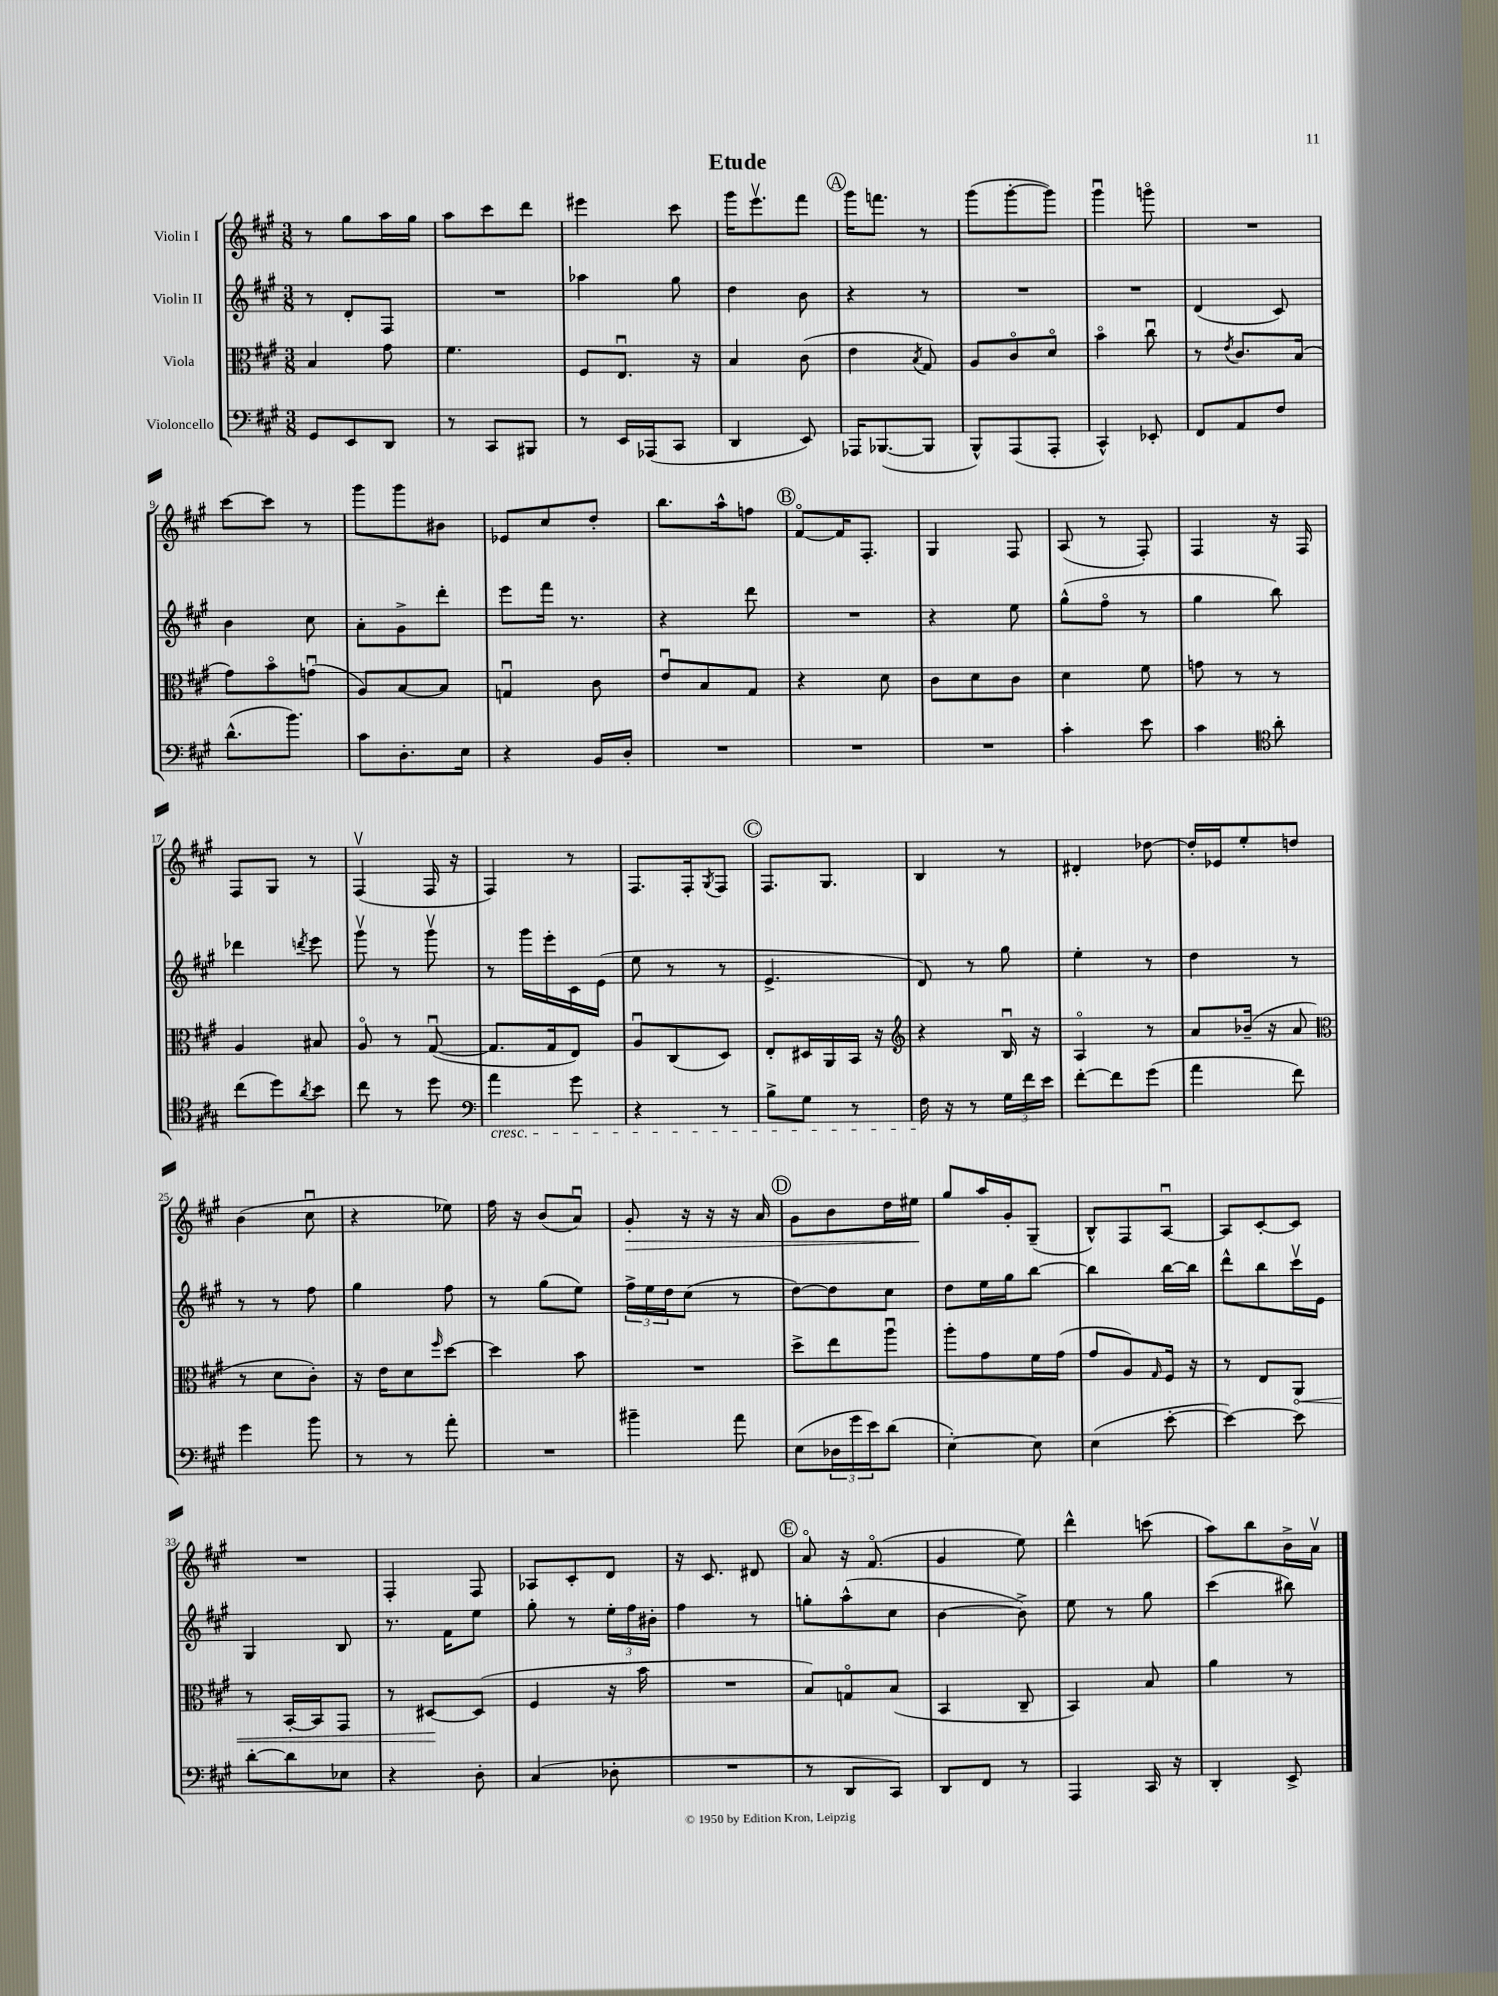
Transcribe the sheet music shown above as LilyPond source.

\header { title = "Etude" }
<<
\new StaffGroup <<
\new Staff = "s0" \with { instrumentName = "Violin I" } {
    \clef treble \key a \major \numericTimeSignature \time 3/8
    r8 gis''8 a''16 gis''16 |
    a''8 cis'''8 d'''8 |
    eis'''4 cis'''8 |
    gis'''16 e'''8.\upbow fis'''8 |
    \mark \markup { \circle "A" } gis'''16 f'''8. r8 |
    gis'''8( gis'''8~-. gis'''8) |
    gis'''4\downbow g'''8\flageolet |
    R4. |
    cis'''8~ cis'''8 r8 |
    gis'''8 gis'''8 bis'8 |
    ees'8 cis''8 d''8-. |
    b''8. a''16-^ f''8 |
    \mark \markup { \circle "B" } fis'8~\flageolet fis'16 fis8.-. |
    gis4 fis8 |
    a8( r8 fis8-.) |
    fis4 r16 fis16 |
    fis8 gis8 r8 |
    fis4\upbow( fis16 r16 |
    fis4) r8 |
    fis8. fis16-. \acciaccatura { gis8 } fis8 |
    \mark \markup { \circle "C" } fis8. gis8. |
    b4 r8 |
    dis'4-. des''8~ |
    des''16-. ees'16 e''8-. d''8 |
    b'4( cis''8\downbow |
    r4 ees''8) |
    fis''16 r16 b'8( a'8\downbow) |
    gis'8-.\> r16 r16 r16 a'16 |
    \mark \markup { \circle "D" } gis'8 b'8 d''16 eis''16\! |
    gis''8 a''16 gis'16-. gis8--( |
    b8-^) fis8 a8~\downbow |
    a8 cis'8~-. cis'8 |
    R4. |
    fis4-. fis8 |
    aes8 cis'8-. d'8 |
    r16 cis'8. dis'8 |
    \mark \markup { \circle "E" } a'8\flageolet r16 fis'8.\flageolet( |
    gis'4 e''8) |
    d'''4-^ c'''8( |
    a''8) b''8 b'16-> a'16\upbow \bar "|." |
}
\new Staff = "s1" \with { instrumentName = "Violin II" } {
    \clef treble \key a \major \numericTimeSignature \time 3/8
    r8 d'8-. fis8 |
    R4. |
    aes''4 gis''8 |
    d''4 b'8 |
    \mark \markup { \circle "A" } r4 r8 |
    R4. |
    R4. |
    d'4( cis'8) |
    b'4 cis''8 |
    a'8-. gis'8-> d'''8-. |
    e'''8 fis'''16 r8. |
    r4 d'''8 |
    \mark \markup { \circle "B" } R4. |
    r4 e''8 |
    gis''8-^( fis''8\flageolet r8 |
    gis''4 b''8) |
    des'''4 \acciaccatura { d'''8 } e'''8 |
    gis'''8\upbow r8 gis'''8\upbow |
    r8 gis'''16 e'''16-. cis'16 e'16( |
    e''8 r8 r8 |
    \mark \markup { \circle "C" } e'4.-> |
    d'8) r8 gis''8 |
    e''4-. r8 |
    d''4 r8 |
    r8 r8 fis''8 |
    gis''4 fis''8 |
    r8 gis''8( e''8) |
    \tuplet 3/2 { fis''16-> e''16 d''16 } cis''8( r8 |
    \mark \markup { \circle "D" } d''8~) d''8 cis''8 |
    d''8 e''16 gis''16 b''8~ |
    b''4 b''16~ b''16 |
    d'''8-^ b''8 cis'''16\upbow e'16 |
    gis4 b8 |
    r8. fis'16 e''8 |
    gis''8-. r8 \tuplet 3/2 { e''16-. fis''16 bis'16-. } |
    fis''4 r8 |
    \mark \markup { \circle "E" } g''8-. a''8-^( cis''8 |
    b'4~ b'8->) |
    e''8 r8 gis''8 |
    cis'''4( bis''8) \bar "|." |
}
\new Staff = "s2" \with { instrumentName = "Viola" } {
    \clef alto \key a \major \numericTimeSignature \time 3/8
    b4 gis'8 |
    fis'4. |
    fis8 e8.\downbow r16 |
    b4 cis'8( |
    \mark \markup { \circle "A" } e'4 \acciaccatura { b8 } gis8) |
    a8 cis'8\flageolet d'8\flageolet |
    b'4\flageolet cis''8\downbow |
    r8 \acciaccatura { e'8 } cis'8. b16( |
    gis'8) b'8\flageolet g'8\downbow( |
    a8) b8~ b8 |
    g4\downbow cis'8 |
    e'8\downbow b8 gis8 |
    \mark \markup { \circle "B" } r4 d'8 |
    cis'8 d'8 cis'8 |
    d'4 fis'8 |
    g'8 r8 r8 |
    a4 bis8 |
    a8\flageolet r8 gis8~\downbow( |
    gis8. gis16 e8) |
    a8\downbow cis8( d8) |
    \mark \markup { \circle "C" } e8-. dis16 a,16 b,16 r16 |
    \clef treble r4 b16\downbow r16 |
    a4\flageolet r8 |
    a'8 bes'16--( r16 a'8 |
    \clef alto r8 d'8 cis'8-.) |
    r16 e'16 d'8 \grace { fis''16 } d''8~ |
    d''4 b'8 |
    R4. |
    \mark \markup { \circle "D" } d''8-> e''8 a''8\downbow |
    a''8-. gis'8 fis'16 gis'16( |
    gis'8 a8) \grace { gis16 } fis16 r16 |
    r8 e8 \once \override Hairpin.circled-tip = ##t a,8\< |
    r8 b,16~-. b,16 gis,8 |
    r8 dis8~\! dis8( |
    fis4 r16 b'16 |
    R4. |
    \mark \markup { \circle "E" } b8) g8\flageolet b8( |
    b,4 cis8-- |
    b,4) b8 |
    a'4 r8 \bar "|." |
}
\new Staff = "s3" \with { instrumentName = "Violoncello" } {
    \clef bass \key a \major \numericTimeSignature \time 3/8
    gis,8 e,8 d,8 |
    r8 cis,8 bis,,8 |
    r8 e,16 aes,,16( cis,8 |
    d,4 e,8) |
    \mark \markup { \circle "A" } aes,,16 bes,,8.~( bes,,8 |
    b,,8-^) a,,8( a,,8-. |
    cis,4-^) ees,8-. |
    fis,8 a,8 fis8 |
    d'8.-^( b'8.) |
    cis'8 d8.-. e16 |
    r4 b,16 d16-. |
    R4. |
    \mark \markup { \circle "B" } R4. |
    R4. |
    cis'4-. e'8 |
    cis'4 \clef tenor a'8-. |
    cis''8( d''8) \acciaccatura { a'8 } b'8 |
    cis''8 r8 d''8 |
    \clef bass a'4\cresc gis'8 |
    r4 r8 |
    \mark \markup { \circle "C" } b8-> gis8 r8 |
    fis16\! r16 r8 \tuplet 3/2 { gis16 fis'16 e'16 } |
    fis'8~-. fis'8 gis'8( |
    a'4 fis'8) |
    gis'4 b'8 |
    r8 r8 a'8-. |
    R4. |
    bis'4-- a'8 |
    \mark \markup { \circle "D" } e8( \tuplet 3/2 { des16 gis'16 e'16) } d'8( |
    e4~-.) e8 |
    e4( e'8~-. |
    e'4~) e'8 |
    d'8~-. d'8 ees8 |
    r4 d8-. |
    cis4( des8-. |
    R4. |
    \mark \markup { \circle "E" } r8 d,8 cis,8) |
    d,8 fis,8 r8 |
    a,,4 cis,16 r16 |
    d,4-. e,8-> \bar "|." |
}
>>
>>
